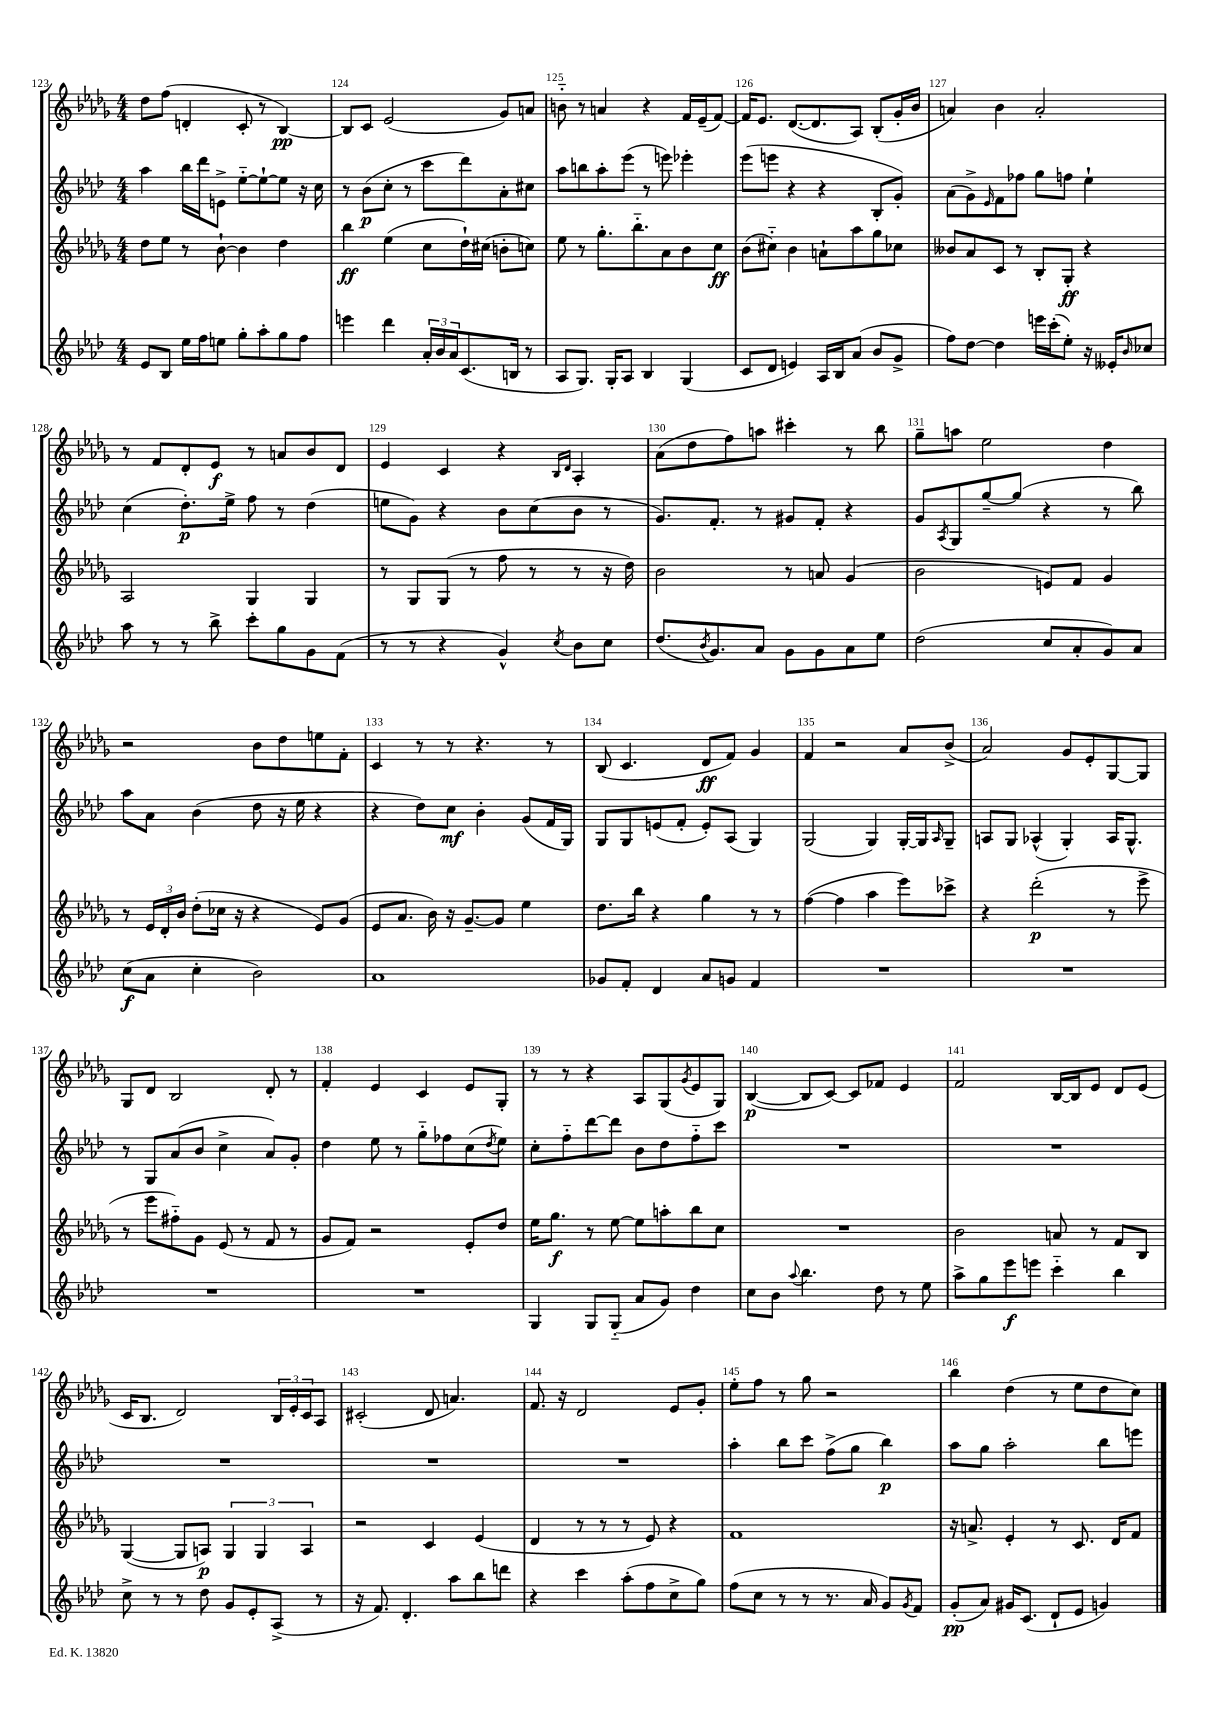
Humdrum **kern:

**kern	**kern	**kern	**kern
*staff4	*staff3	*staff2	*staff1
*clefG2	*clefG2	*clefG2	*clefG2
*k[b-e-a-d-]	*k[b-e-a-d-g-]	*k[b-e-a-d-]	*k[b-e-a-d-g-]
*M4/4	*M4/4	*M4/4	*M4/4
8e-	8dd-	4aa-	8dd-
8B-	8ee-	.	(8ff
16ee-	8r	16bb-	4d'
16ff	.	16ddd-	.
8ee	[8b-`	8e^	.
8gg'	4b-]	[8ee-'~	8c'
8aa-'	.	8ee-`_	8r
8gg	4dd-	8ee-]	[4B-)
8ff	.	16r	.
.	.	16cc	.
=	=	=	=
4eee	4bb-	8r	8B-]
.	.	(8b-	8c
4ddd-	(4ee-	8cc'	(2e-
.	.	8r	.
24a-'	8cc	8ccc	.
24b-	.	.	.
24a-	.	.	.
(8.c	16dd-`)	8ddd-)	.
.	(16cc#	.	.
.	8b'	8a-'	8g-)
16B	.	.	.
8r	8cc)	8cc#	8a
=	=	=	=
8A-	8ee-	8aa-	8b'~
8.G)	8r	8bb	8r
.	8.gg-'	8aa-'	4a
16G'	.	.	.
8A-	.	(8eee-	.
.	8.bb-'~	.	.
4B-	.	8r	4r
.	8a-	8eee)	.
(4G	8b-	4eee-'	16f
.	.	.	(16e-~
.	8cc	.	[8f)
=	=	=	=
8c	(8b-	(8eee-	16f]
.	.	.	8.e-
8d-	8cc#'~)	8eee	.
4e)	4b-	4r	([8.d-
.	.	.	8.d-]
16A-	8a`	4r	.
16B-	.	.	.
(8a-	8aa-	.	8A-)
8b-	8gg-	8B-'	(8B-'
8g^	8cc-	8g')	16g-'
.	.	.	16b-
=	=	=	=
8ff)	8b--	(8a-	4a)
[8dd-	8a-	8g^)	.
.	.	16qqe-	.
4dd-]	8c	8f	4b-
.	8r	8ff-	.
16eee	8B-'	8gg	2a'
(16ccc'	.	.	.
8ee-')	8G-'	8ff	.
16r	4r	4ee-`	.
16e--'	.	.	.
16qqb-	.	.	.
8cc-	.	.	.
=	=	=	=
8aa-	2A-	(4cc	8r
8r	.	.	8f
8r	.	8.dd-')	8d-'
8bb-^	.	.	8e-
.	.	16ee-^	.
8ccc'	4G-	8ff	8r
8gg	.	8r	8a
8g	4G-	(4dd-	8b-
(8f	.	.	8d-
=	=	=	=
8r	8r	8ee	4e-
8r	8G-	8g)	.
4r	(8G-	4r	4c
.	8r	.	.
4g^^)	8ff	8b-	4r
.	8r	(8cc	.
.	.	.	16qqB-
8qcc	.	.	16qqd-
8b-	8r	8b-	4A-'
8cc	16r	8r	.
.	16dd-)	.	.
=	=	=	=
(8.dd-	2b-	8.g)	(8a-
.	.	.	8dd-
8qb-	.	.	.
8.g)	.	8.f'	.
.	.	.	8ff)
8a-	.	8r	8aa
8g	8r	8g#	4ccc#'
8g	8a	8f'	.
8a-	(4g-	4r	8r
8ee-	.	.	8bb-
=	=	=	=
(2dd-	2b-	8g	8gg-~
.	.	8qA-	.
.	.	8G	8aa
.	.	[8gg~	2ee-
.	.	(8gg]	.
8cc	8e)	4r	.
8a-'	8f	.	.
8g)	4g-	8r	4dd-
8a-	.	8bb-)	.
=	=	=	=
(8cc	8r	8aa-	2r
8a-	24e-	8a-	.
.	24d-'	.	.
.	24b-	.	.
4cc'	(8dd-'	(4b-	.
.	16cc-	.	.
.	16r	.	.
2b-)	4r	8dd-	8b-
.	.	16r	8dd-
.	.	16ee-	.
.	8e-)	4r	8ee
.	(8g-	.	8f'
=	=	=	=
1a-	8e-	4r	4c
.	8.a-	.	.
.	.	8dd-)	8r
.	16b-)	.	.
.	16r	8cc	8r
.	[8.g-~	.	.
.	.	4b-'	4.r
.	8g-]	.	.
.	4ee-	(8g	.
.	.	16f	8r
.	.	16G)	.
=	=	=	=
8g-	8.dd-	8G	(8B-
8f'	.	8G	4.c
.	16bb-	.	.
4d-	4r	(8e	.
.	.	8f'	.
8a-	4gg-	8e')	8d-
8g	.	(8A-	8f)
4f	8r	4G)	4g-
.	8r	.	.
=	=	=	=
1r	([4ff	(2G	4f
.	4ff]	.	2r
.	4aa-	4G)	.
.	8eee-)	[16G'	8a-
.	.	16G]	.
.	.	16qqA-	.
.	8ccc-^	8G~	(8b-^
=	=	=	=
1r	4r	8A	2a-)
.	.	8G	.
.	(2ddd-'	(4A-^^	.
.	.	4G')	8g-
.	.	.	8e-'
.	8r	16A-	[8G-
.	.	8.G^^	.
.	8eee-^	.	8G-]
=	=	=	=
1r	8r	8r	8G-
.	8eee-	8G	8d-
.	8ff#'~)	(8a-	2B-
.	8g-	8b-	.
.	(8e-	4cc^	.
.	8r	.	.
.	8f	8a-)	8d-'
.	8r	8g'	8r
=	=	=	=
1r	8g-	4dd-	4f'
.	8f)	.	.
.	2r	8ee-	4e-
.	.	8r	.
.	.	8gg'~	4c
.	.	8ff-	.
.	8e-'	(8cc	8e-
.	.	8qdd-	.
.	8dd-	8ee-)	8G-'
=	=	=	=
4G	16ee-	8cc'	8r
.	8.gg-	.	.
.	.	8ff'~	8r
8G	8r	[8ddd-	4r
(8G'~	[8ee-	8ddd-]	.
8a-	8ee-]	8b-	8A-
8g)	8aa'	8dd-	(8G-
.	.	.	8qg-
4dd-	8bb-	8ff'~	8e-
.	8cc	8ccc	8G-)
=	=	=	=
8cc	1r	1r	([4B-
8b-	.	.	.
8qqaa-	.	.	.
4.bb-	.	.	8B-]
.	.	.	[8c)
.	.	.	8c]
8dd-	.	.	8f-
8r	.	.	4e-
8ee-	.	.	.
=	=	=	=
8aa-^	2b-	1r	2f
8gg	.	.	.
8eee-	.	.	.
8eee	.	.	.
4ccc'~	8a	.	[16B-
.	.	.	16B-]
.	8r	.	8e-
4bb-	8f	.	8d-
.	8B-	.	(8e-
=	=	=	=
8cc^	([4G-	1r	16c
.	.	.	8.B-
8r	.	.	.
8r	8G-]	.	2d-)
8dd-	8A)	.	.
8g	6G-	.	.
8e-'	.	.	.
.	6G-	.	.
(8A-^	.	.	24B-
.	.	.	24e-'
.	6A	.	24c
8r	.	.	8A-
=	=	=	=
16r	2r	1r	(2c#'
8.f)	.	.	.
4.d-'	.	.	.
.	4c	.	8d-
8aa-	.	.	4.a)
8bb-	(4e-	.	.
8ddd	.	.	.
=	=	=	=
4r	4d-	1r	8.f
.	.	.	16r
4ccc	8r	.	2d-
.	8r	.	.
(8aa-'	8r	.	.
8ff	8e-)	.	.
8cc^	4r	.	8e-
8gg)	.	.	8g-'
=	=	=	=
(8ff	1f	4aa-'	8ee-'
8cc	.	.	8ff
8r	.	8bb-	8r
8r	.	8ccc	8gg-
8.r	.	(8ff^	2r
.	.	8gg	.
16a-	.	.	.
8g)	.	4bb-)	.
8qg	.	.	.
8f	.	.	.
=	=	=	=
(8g'	16r	8aa-	4bb-
.	8.a^	.	.
8a-)	.	8gg	.
16g#	4e-'	2aa-'	(4dd-
(8.c	.	.	.
8d-`	8r	.	8r
8e-	8.c	.	8ee-
4g)	.	8bb-	8dd-
.	16d-	.	.
.	8f	8eee	8cc)
==	==	==	==
*-	*-	*-	*-
